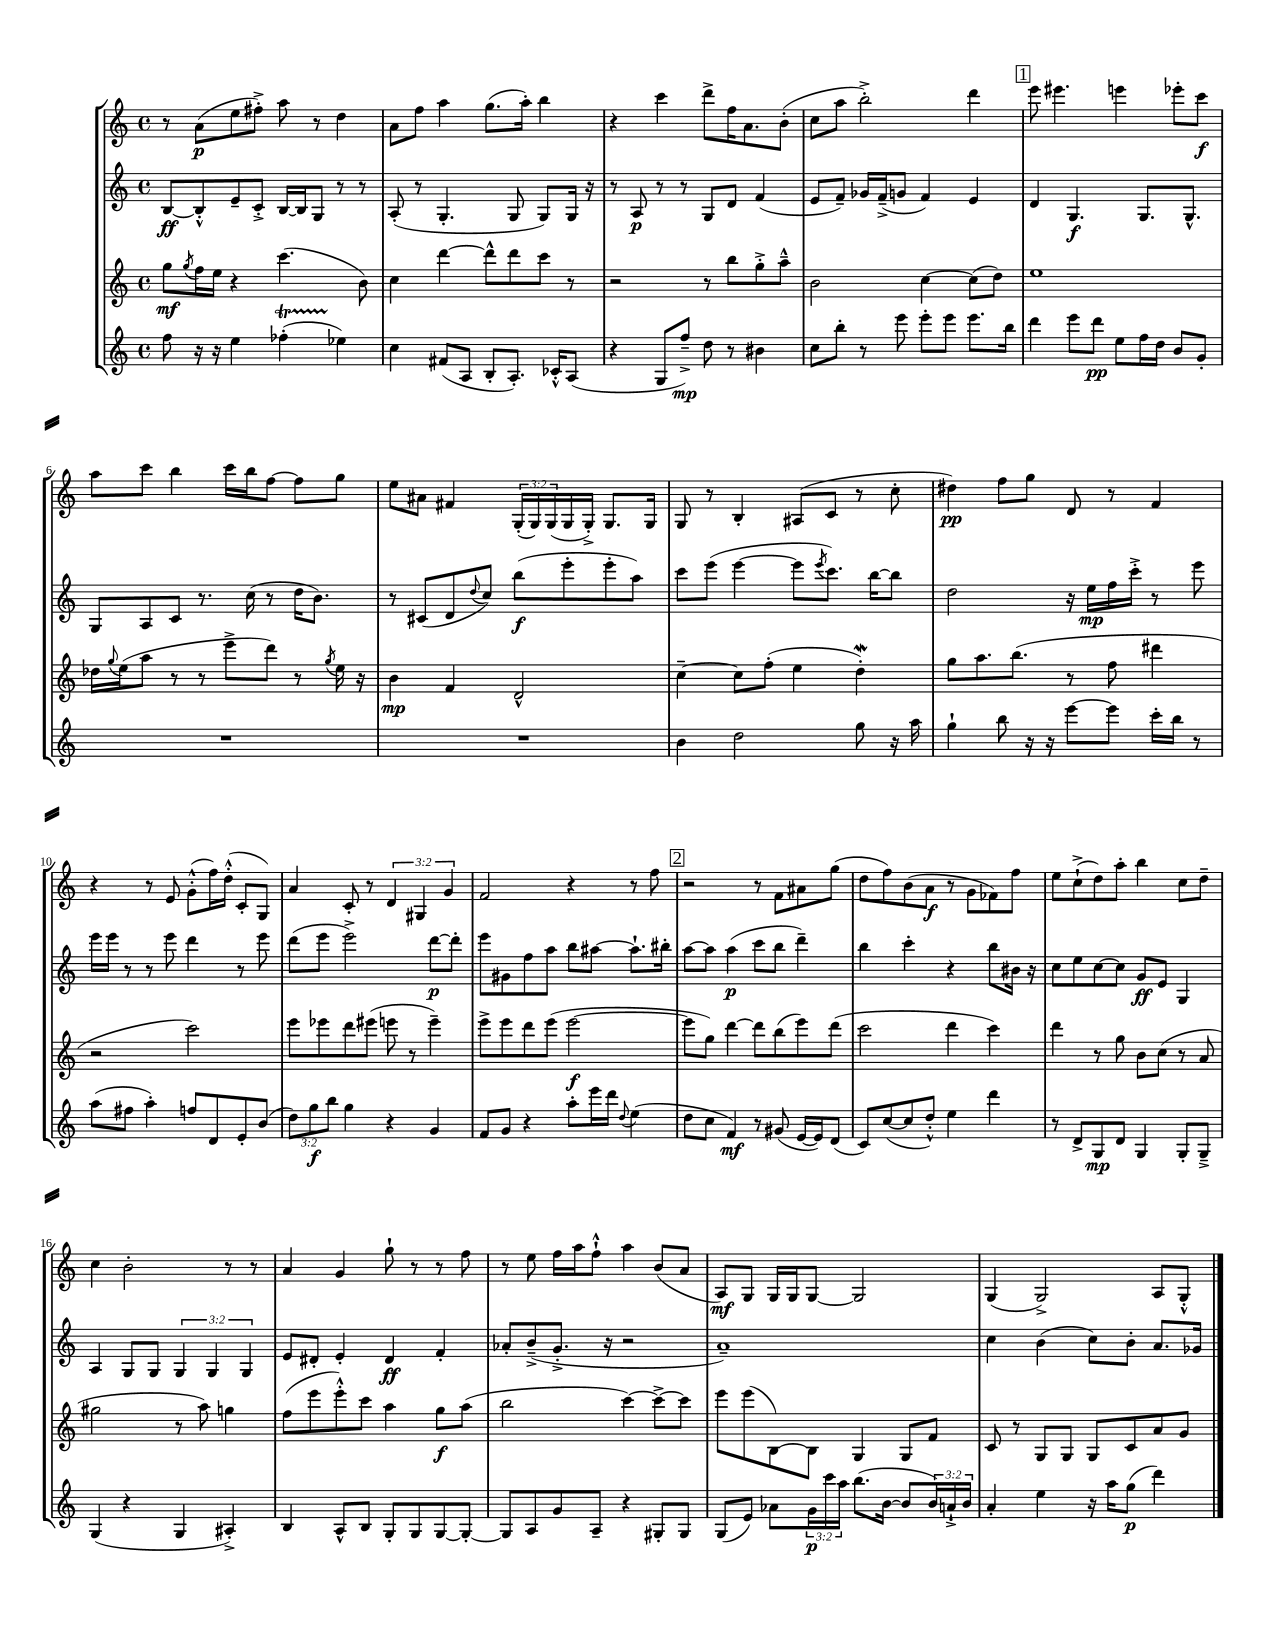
<<
\new StaffGroup <<
\new Staff = "s0" {
    \clef treble \key c \major \defaultTimeSignature \time 4/4 \override Staff.TupletNumber.text = #tuplet-number::calc-fraction-text
    r8 a'8\p( e''8 fis''8-.->) a''8 r8 d''4 |
    a'8 f''8 a''4 g''8.( a''16-.) b''4 |
    r4 c'''4 d'''8-> f''16 a'8. b'8-.( |
    c''8 a''8 b''2-.->) d'''4 |
    \mark \markup { \box "1" } e'''8 eis'''4. e'''4 ees'''8-. c'''8\f |
    a''8 c'''8 b''4 c'''16 b''16 f''8~ f''8 g''8 |
    e''8 ais'8 fis'4 \tuplet 3/2 { g16-.( g16) g16( } g16 g16-.->) g8. g16 |
    g8 r8 b4-. ais8( c'8 r8 c''8-. |
    dis''4\pp) f''8 g''8 d'8 r8 f'4 |
    r4 r8 e'8 g'8-.-^( f''16) d''16-.-^( c'8-. g8) |
    a'4 c'8-. r8 \tuplet 3/2 { d'4 gis4 g'4 } |
    f'2 r4 r8 f''8 |
    \mark \markup { \box "2" } r2 r8 f'8 ais'8 g''8( |
    d''8 f''8) b'8( a'8\f r8 g'8 fes'8) f''8 |
    e''8 c''8-!->( d''8) a''8-. b''4 c''8 d''8-- |
    c''4 b'2-. r8 r8 |
    a'4 g'4 g''8-! r8 r8 f''8 |
    r8 e''8 f''16 a''16 f''8-!-^ a''4 b'8( a'8 |
    a8\mf) g8 g16 g16 g8~ g2 |
    g4( g2->) a8 g8-.-^ \bar "|." |
}
\new Staff = "s1" {
    \clef treble \key c \major \defaultTimeSignature \time 4/4 \override Staff.TupletNumber.text = #tuplet-number::calc-fraction-text
    b8~\ff b8-.-^ e'8-- c'8-.-> b16~ b16 g8 r8 r8 |
    a8-.( r8 g4.-. g8 g8) g16 r16 |
    r8 a8\p r8 r8 g8 d'8 f'4( |
    e'8 f'8--) ges'16 f'16--->( g'8 f'4) e'4 |
    \mark \markup { \box "1" } d'4 g4.\f g8. g8.-^ |
    g8 a8 c'8 r8. c''16( r8 d''16 b'8.) |
    r8 cis'8( d'8 \appoggiatura { d''8 } c''8) b''8\f( e'''8-. e'''8-. a''8) |
    c'''8 e'''8( e'''4~ e'''8 \acciaccatura { e'''8 } c'''8.) b''16~ b''8 |
    d''2 r16 e''16\mp f''16 c'''16-.-> r8 e'''8 |
    e'''16 e'''16 r8 r8 e'''8 d'''4 r8 e'''8 |
    d'''8( e'''8 e'''2->) d'''8~\p d'''8-. |
    e'''8 gis'8 f''8 a''8 b''8 ais''8~ ais''8.-! bis''16-. |
    \mark \markup { \box "2" } a''8~ a''8 a''4\p( c'''8 b''8 d'''4--) |
    b''4 c'''4-. r4 b''8 bis'16 r16 |
    c''8 e''8 c''8~ c''8 g'8\ff e'8 g4 |
    a4 g8 g8 \tuplet 3/2 { g4 g4 g4 } |
    e'8 dis'8-. e'4-. dis'4\ff f'4-. |
    aes'8-. b'8--->( g'8.-.-> r16 r2 |
    a'1--) |
    c''4 b'4( c''8) b'8-. a'8. ges'16 \bar "|." |
}
\new Staff = "s2" {
    \clef treble \key c \major \defaultTimeSignature \time 4/4
    g''8\mf \acciaccatura { g''8 } f''16 e''16 r4 c'''4.( b'8) |
    c''4 d'''4~ d'''8-^ d'''8 c'''8 r8 |
    r2 r8 b''8 g''8-.-> a''8---^ |
    b'2 c''4~ c''8( d''8) |
    \mark \markup { \box "1" } e''1 |
    des''16 \appoggiatura { g''8 } e''16( a''8 r8 r8 e'''8-> d'''8) r8 \acciaccatura { g''8 } e''16 r16 |
    b'4\mp f'4 d'2-^ |
    c''4~-- c''8 f''8-.( e''4 d''4-.\mordent) |
    g''8 a''8. b''8.( r8 f''8 dis'''4 |
    r2 c'''2) |
    e'''8 ees'''8 d'''8 eis'''8( e'''8 r8 e'''4--) |
    e'''8-> e'''8 d'''8 e'''8( e'''2~\f |
    \mark \markup { \box "2" } e'''8 g''8) d'''4~ d'''8 b''8( e'''8) d'''8( |
    c'''2 d'''4 c'''4) |
    d'''4 r8 g''8 b'8 c''8( r8 a'8 |
    gis''2 r8 a''8) g''4 |
    f''8( e'''8 e'''8-.-^) c'''8 a''4 g''8\f a''8( |
    b''2 c'''4~) c'''8~-> c'''8 |
    e'''8 e'''8( b8~) b8 g4 g8 f'8 |
    c'8 r8 g8 g8 g8 c'8 a'8 g'8 \bar "|." |
}
\new Staff = "s3" {
    \clef treble \key c \major \defaultTimeSignature \time 4/4 \override Staff.TupletNumber.text = #tuplet-number::calc-fraction-text
    f''8 r16 r16 e''4 fes''4-.\startTrillSpan( ees''4\stopTrillSpan) |
    c''4 fis'8( a8 b8-. a8.-.) ces'16-.-^ a8( |
    r4 g8 f''8--->\mp) d''8 r8 bis'4 |
    c''8 b''8-. r8 e'''8 e'''8-. e'''8 e'''8. b''16 |
    \mark \markup { \box "1" } d'''4 e'''8 d'''8\pp e''8 f''16 d''16 b'8 g'8-. |
    R1 |
    R1 |
    b'4 d''2 g''8 r16 a''16 |
    g''4-! b''8 r16 r16 e'''8~ e'''8 c'''16-. b''16 r8 |
    a''8( fis''8 a''4-.) f''8 d'8 e'8-. b'8( |
    \tuplet 3/2 { d''8) g''8\f b''8 } g''4 r4 g'4 |
    f'8 g'8 r4 a''8-. e'''16 d'''16 \appoggiatura { d''8 } e''4( |
    \mark \markup { \box "2" } d''8 c''8 f'4\mf) r8 gis'8( e'16~ e'16) d'8( |
    c'8) c''8~( c''8 d''8-.-^) e''4 d'''4 |
    r8 d'8-> g8\mp d'8 g4 g8-. g8---> |
    g4( r4 g4 ais4-.->) |
    b4 a8-^ b8 g8-. g8 g8~ g8~-. |
    g8 a8 g'8 a8-- r4 gis8-. gis8 |
    g8( e'8) aes'8 \tuplet 3/2 { g'16\p c'''16 a''16 } b''8.( b'16~ b'8 \tuplet 3/2 { b'16) a'16-!-> b'16 } |
    a'4-. e''4 r16 a''16 g''8\p( d'''4) \bar "|." |
}
>>
>>
